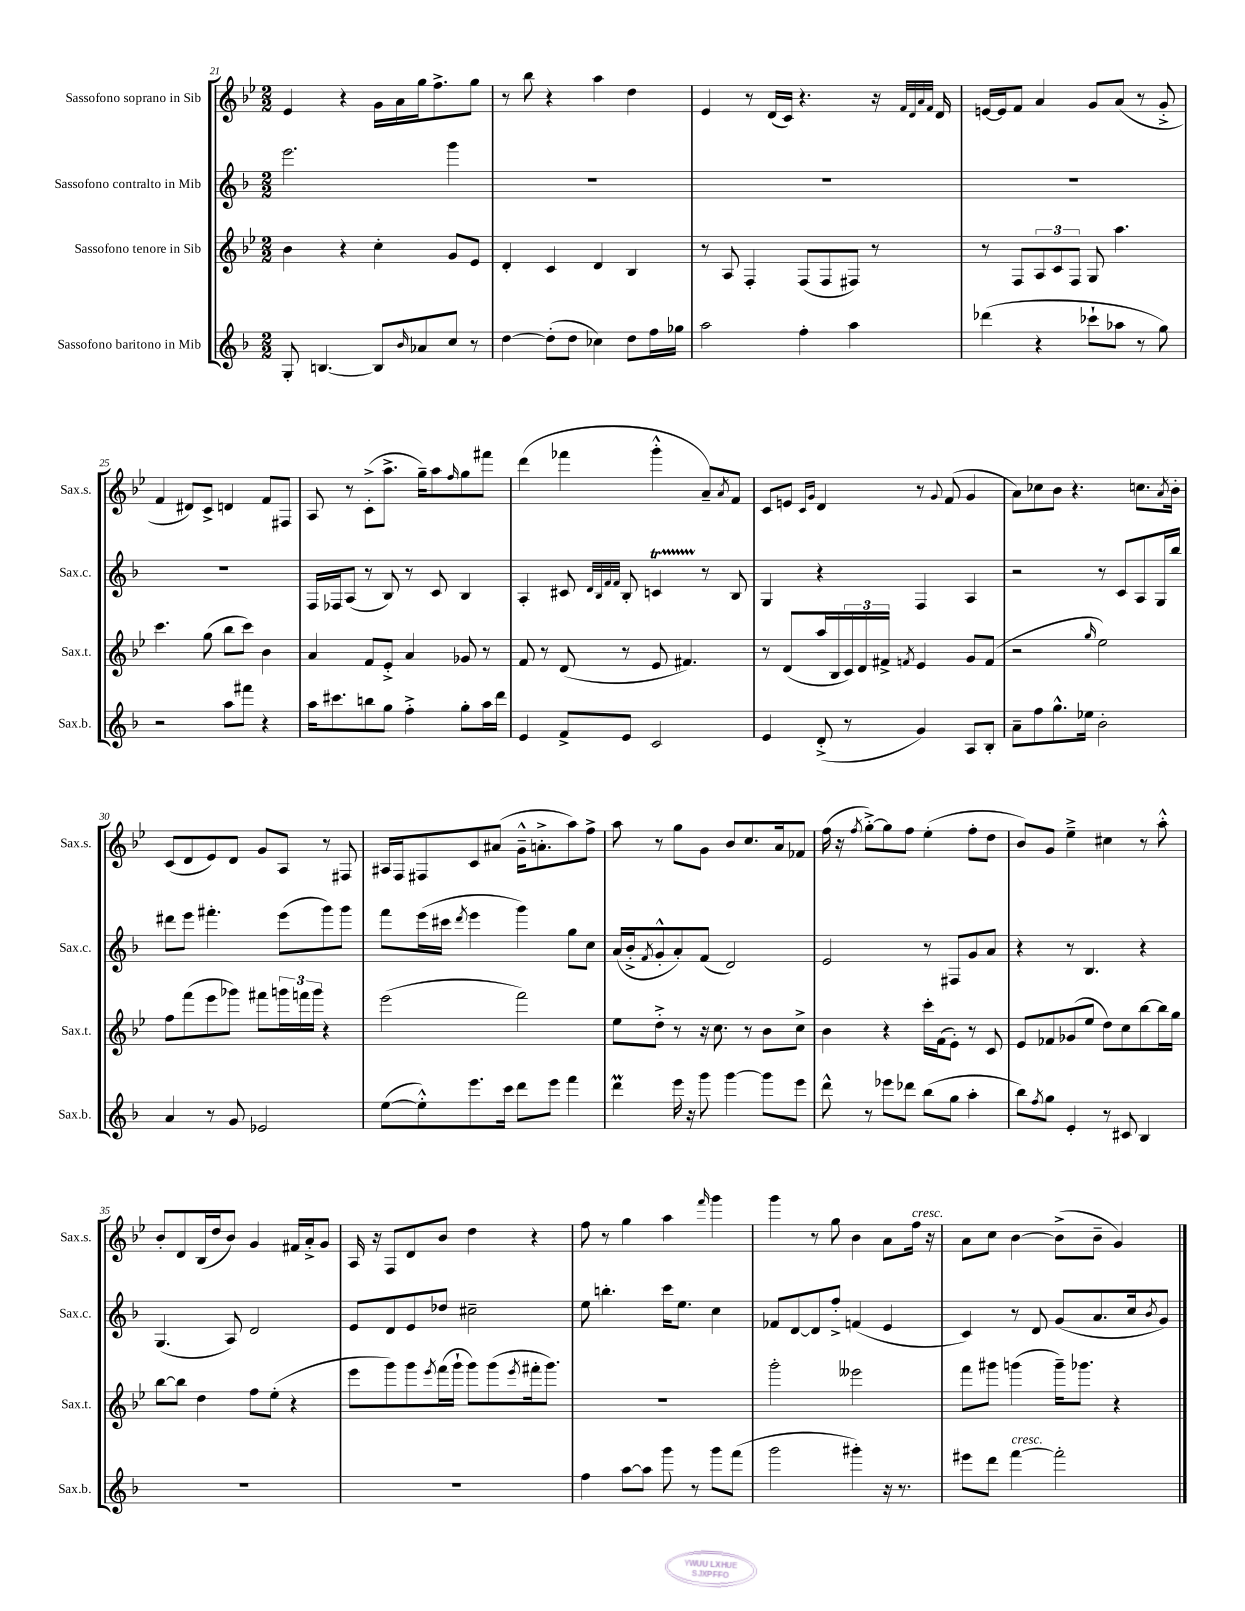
<<
\new StaffGroup <<
\new Staff = "s0" \with { instrumentName = "Sassofono soprano in Sib" shortInstrumentName = "Sax.s." } {
    \clef treble \key bes \major \numericTimeSignature \time 2/2
    ees'4 r4 g'16 a'16 g''16 f''8.-> g''8 |
    r8 bes''8 r4 a''4 d''4 |
    ees'4 r8 d'16( c'16) r4. r16 \grace { f'32 d'32 a'32 f'32 } d'16 |
    e'16~ e'16 f'8 a'4 g'8 a'8( r8 g'8-.-> |
    f'4 dis'8) c'8-> d'4 f'8 fis8 |
    a8 r8 c'8-.->( a''8.-> g''16--) a''8 \grace { f''16 } g''8 fis'''8 |
    d'''4( fes'''4 g'''4-.-^ a'8--) \acciaccatura { a'8 } f'8 |
    c'8 e'8 \grace { c'16 g'16 } d'4 r8 \appoggiatura { g'8 } f'8( g'4 |
    a'8) ces''8 bes'8 r4. c''8. \acciaccatura { a'8 } bes'16-. |
    c'8( d'8 ees'8) d'8 g'8 a8 r8 fis8 |
    ais16 f16 fis8 c'8 ais'8( g'16---^ a'8.-.-> a''8) f''8-> |
    a''8 r8 g''8 g'8 bes'8 c''8. a'16 fes'8 |
    f''16( r16 \acciaccatura { f''8 } g''8~-.->) g''8 f''8 ees''4-.( f''8-. d''8 |
    bes'8) g'8 ees''4---> cis''4 r8 a''8-.-^ |
    bes'8-. d'8 bes16( d''16 bes'8) g'4 fis'16 a'16-.-> g'8 |
    a16 r16 f8 d'8 bes'8 d''4 r4 |
    f''8 r8 g''4 a''4 \grace { f'''16 } g'''4 |
    g'''4 r8 g''8 bes'4 a'8 f''16^\markup { \italic "cresc." } r16 |
    a'8 c''8 bes'4~ bes'8->( bes'8-- g'4) \bar "|." |
}
\new Staff = "s1" \with { instrumentName = "Sassofono contralto in Mib" shortInstrumentName = "Sax.c." } {
    \clef treble \key f \major \numericTimeSignature \time 2/2
    e'''2. g'''4 |
    R1 |
    R1 |
    R1 |
    R1 |
    f16 fes16 a8( r8 bes8) r8 c'8 bes4 |
    a4-. cis'8 \grace { d'32 bes32 f'32 f'32 } bes8-. c'4\startTrillSpan r8\stopTrillSpan bes8 |
    g4 r4 f4 a4 |
    r2 r8 c'8 a8 g16 bes''16 |
    dis'''8 e'''8 fis'''4.-. e'''8( g'''8) g'''8 |
    f'''8 e'''16( cis'''16 \acciaccatura { d'''8 } e'''4 g'''4) g''8 c''8 |
    a'16( bes'16-.-> \acciaccatura { f'8 } g'8-.-^ a'8-.) f'8( d'2) |
    e'2 r8 fis8 g'8 a'8 |
    r4 r8 bes4. r4 |
    g4.( a8) d'2 |
    e'8 d'8 e'8 des''8 cis''2-- |
    e''8 b''4.-. c'''16 e''8. c''4 |
    fes'8 d'8~ d'8 f''8-.-> f'4( e'4 |
    c'4) r8 d'8 g'8( a'8. c''16 \acciaccatura { bes'8 } g'8) \bar "|." |
}
\new Staff = "s2" \with { instrumentName = "Sassofono tenore in Sib" shortInstrumentName = "Sax.t." } {
    \clef treble \key bes \major \numericTimeSignature \time 2/2
    bes'4 r4 c''4-. g'8 ees'8 |
    d'4-. c'4 d'4 bes4 |
    r8 a8 f4-. f8( f8 fis8) r8 |
    r8 f8 \tuplet 3/2 { a8 c'8 f8 } g8 a''4. |
    c'''4. g''8( bes''8 c'''8) bes'4 |
    a'4 f'8 ees'8-.-> a'4 ges'8 r8 |
    f'8 r8 d'8( r8 ees'8 fis'4.) |
    r8 d'8( a''16 bes16 \tuplet 3/2 { c'16) d'16 fis'16-> } \acciaccatura { f'8 } ees'4 g'8 f'8( |
    r2 \grace { g''16 } ees''2) |
    f''8 f'''8( ees'''8 ges'''8) fis'''8 \tuplet 3/2 { g'''16 f'''16 g'''16 } r4 |
    ees'''2( f'''2) |
    ees''8 d''8-.-> r8 r16 c''8. r8 bes'8 c''8-> |
    bes'4 r4 c'''16-. f'16( ees'8-.) r8 c'8 |
    ees'8 fes'8 ges'8( ees''8 d''8) c''8 bes''8~ bes''16 g''16 |
    bes''8~ bes''8 d''4 f''8 ees''8-.( r4 |
    ees'''8 g'''8) g'''8 \acciaccatura { ees'''8 } f'''16( g'''16-! g'''8) g'''8( \acciaccatura { ees'''8 } fis'''16-. g'''8.) |
    R1 |
    g'''2-. eeses'''2 |
    f'''8 gis'''8 g'''4( g'''16--) ges'''8. r4 \bar "|." |
}
\new Staff = "s3" \with { instrumentName = "Sassofono baritono in Mib" shortInstrumentName = "Sax.b." } {
    \clef treble \key f \major \numericTimeSignature \time 2/2
    g8-. b4.~ b8 \grace { bes'16 } aes'8 c''8 r8 |
    d''4~ d''8-.( d''8 ces''4) d''8 f''16 ges''16 |
    a''2 f''4-. a''4 |
    des'''4( r4 ces'''8-! aes''8 r8 g''8) |
    r2 a''8 fis'''8 r4 |
    a''16 cis'''8. b''8 g''8 f''4-.-> g''8-. a''16 d'''16 |
    e'4 f'8-> e'8 c'2 |
    e'4 d'8-.->( r8 g'4) a8 bes8-. |
    a'8-- f''8 g''8.-^ ees''16 bes'2-. |
    a'4 r8 g'8 ees'2 |
    e''8~( e''8-.-^) e'''8. c'''16 d'''8 e'''8 f'''4 |
    d'''4\prall e'''16 r16 g'''8 g'''4~ g'''8 e'''8 |
    d'''8-^ r8 ees'''8 des'''8 bes''8( g''8 a''4-. |
    bes''8) \acciaccatura { f''8 } g''8 e'4-. r8 cis'8 bes4 |
    R1 |
    R1 |
    f''4 a''8~ a''8 g'''8 r8 g'''8 f'''8( |
    g'''2 gis'''4-.) r16 r8. |
    eis'''8 d'''8 f'''4~^\markup { \italic "cresc." } f'''2-. \bar "|." |
}
>>
>>
\layout { \context { \Score currentBarNumber = #21 } }
